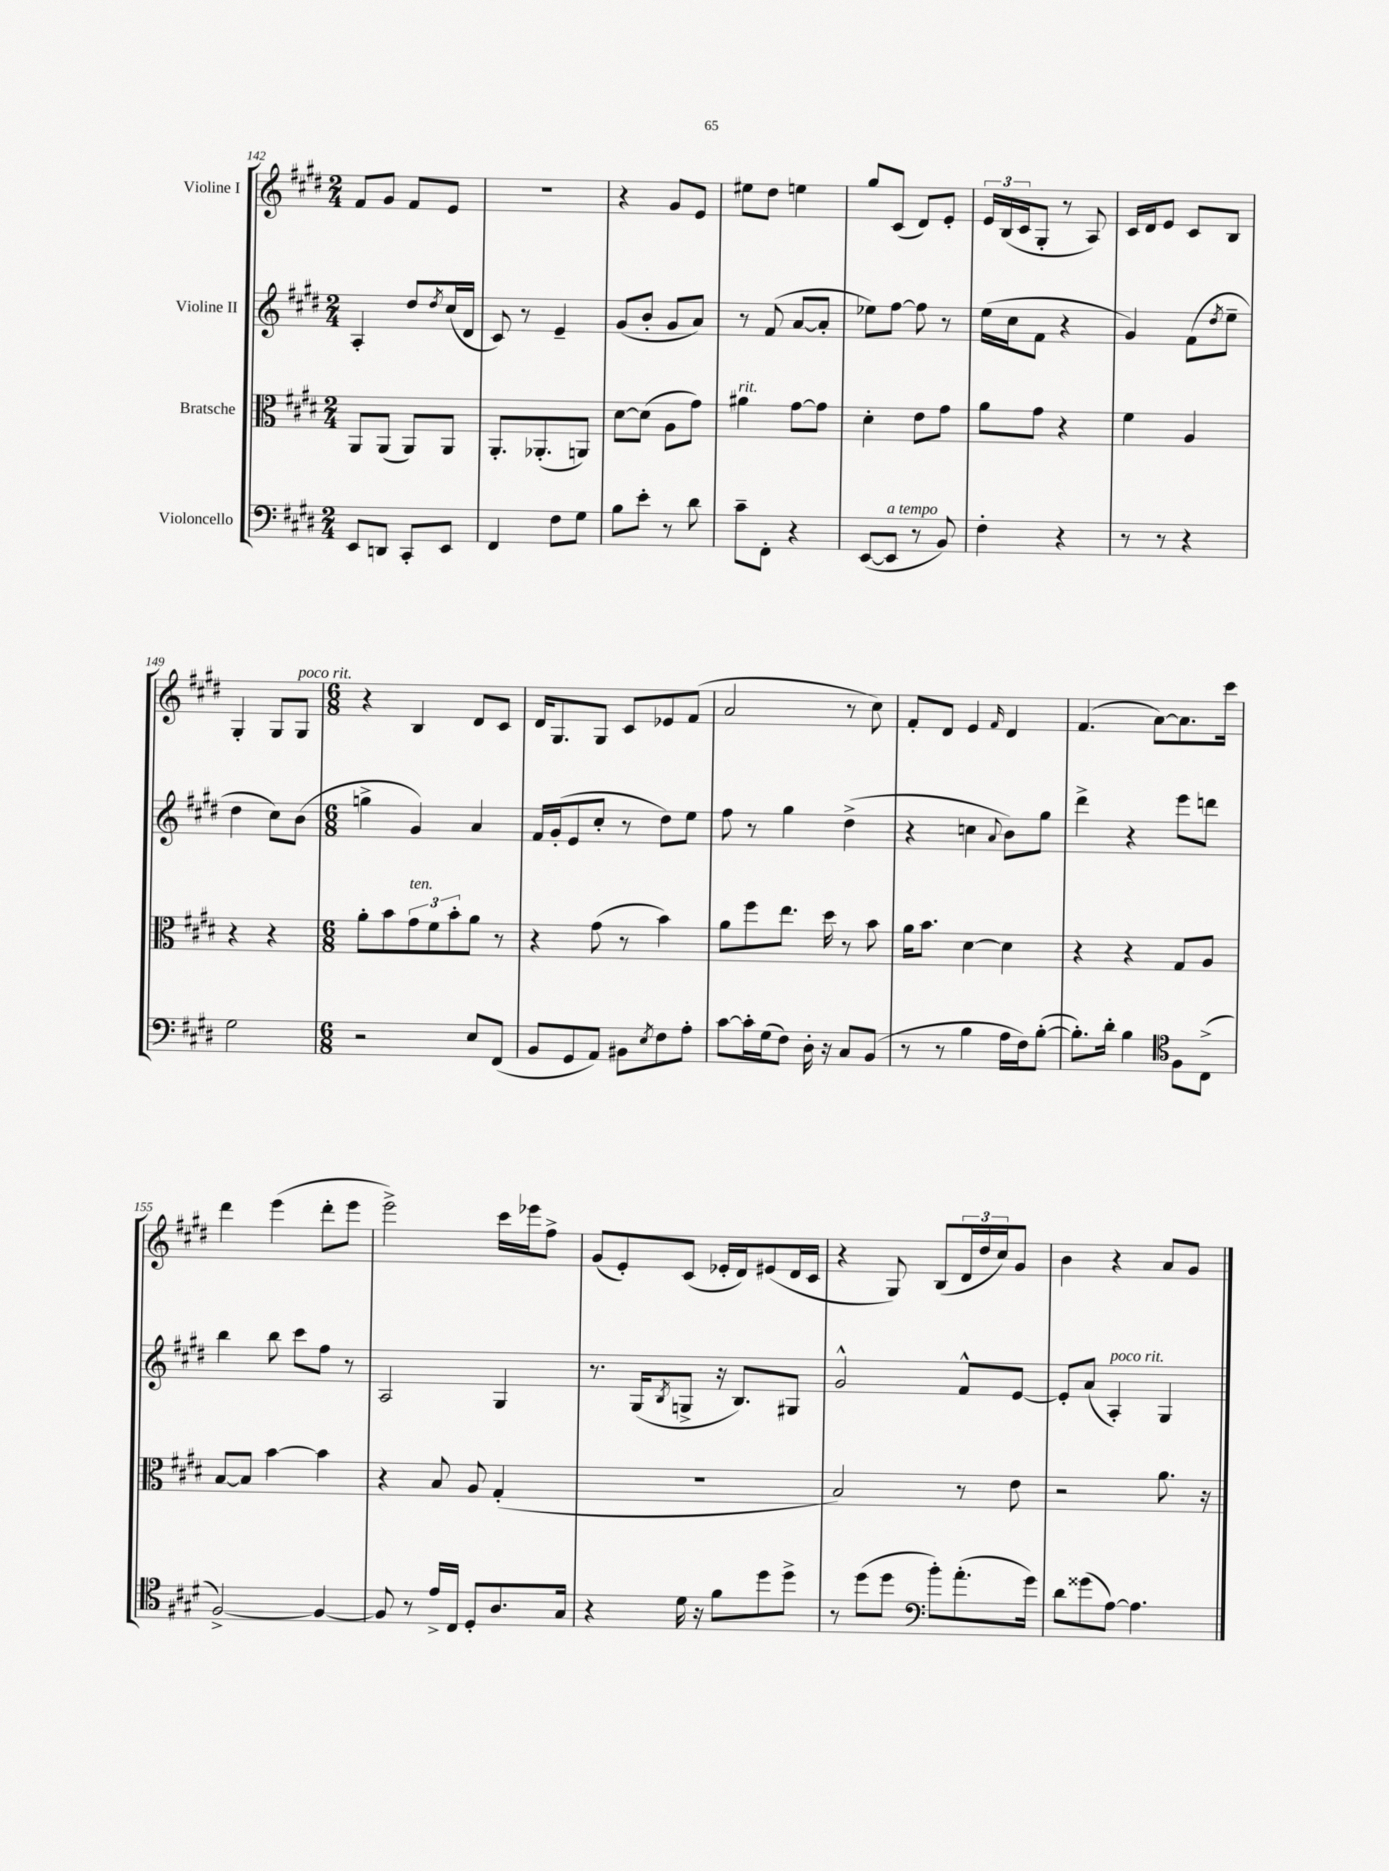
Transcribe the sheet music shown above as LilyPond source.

<<
\new StaffGroup <<
\new Staff = "s0" \with { instrumentName = "Violine I" } {
    \clef treble \key e \major \numericTimeSignature \time 2/4
    fis'8 gis'8 fis'8 e'8 |
    R2 |
    r4 gis'8 e'8 |
    eis''8 dis''8 e''4 |
    gis''8 cis'8( dis'8) e'8-. |
    \tuplet 3/2 { e'16 b16( cis'16 } gis8-. r8 a8) |
    cis'16 dis'16 e'8 cis'8 b8 |
    gis4-. gis8 gis8^\markup { \italic "poco rit." } |
    \numericTimeSignature \time 6/8 r4 b4 dis'8 cis'8 |
    dis'16 gis8. gis8 cis'8 ees'8 fis'8( |
    a'2 r8 cis''8) |
    fis'8-. dis'8 e'4 \grace { fis'16 } dis'4 |
    fis'4.( a'8~) a'8. cis'''16 |
    dis'''4 e'''4( dis'''8-. e'''8 |
    e'''2->) cis'''16 ees'''16 fis''8-> |
    gis'8( e'8-.) cis'8( ees'16-. dis'16) eis'8( dis'16 cis'16 |
    r4 gis8) b8( \tuplet 3/2 { dis'16 dis''16 cis''16) } gis'8 |
    b'4 r4 a'8 gis'8 \bar "|." |
}
\new Staff = "s1" \with { instrumentName = "Violine II" } {
    \clef treble \key e \major \numericTimeSignature \time 2/4
    a4-. dis''8 \acciaccatura { dis''8 } cis''16( dis'16 |
    cis'8) r8 e'4-- |
    gis'8( b'8-. gis'8 a'8) |
    r8 fis'8( a'8~ a'8-. |
    ees''8) fis''8~ fis''8 r8 |
    e''16( cis''16 fis'8 r4 |
    gis'4) fis'8( \acciaccatura { dis''8 } e''8-- |
    dis''4 cis''8) b'8( |
    \numericTimeSignature \time 6/8 g''4-> gis'4) a'4 |
    fis'16 gis'16-.( e'8 cis''8-. r8 dis''8) e''8 |
    fis''8 r8 gis''4 dis''4->( |
    r4 c''4 \appoggiatura { a'8 } b'8) gis''8 |
    dis'''4-> r4 e'''8 d'''8 |
    b''4 b''8 cis'''8 fis''8 r8 |
    a2 gis4 |
    r8. gis16( \acciaccatura { b8 } g8-> r16 b8.) gis8 |
    gis'2-^ fis'8-^ e'8~ |
    e'8-. a'8( a4-.^\markup { \italic "poco rit." }) gis4 \bar "|." |
}
\new Staff = "s2" \with { instrumentName = "Bratsche" } {
    \clef alto \key e \major \numericTimeSignature \time 2/4
    a,8 a,8( a,8) a,8 |
    a,8.-. aes,8.-.( a,8) |
    dis'8~ dis'8( a8 gis'8) |
    ais'4^\markup { \italic "rit." } gis'8~ gis'8 |
    dis'4-. e'8 gis'8 |
    a'8 gis'8 r4 |
    fis'4 a4 |
    r4 r4 |
    \numericTimeSignature \time 6/8 a'8-. b'8 \tuplet 3/2 { gis'8^\markup { \italic "ten." } fis'8 b'8-. } a'8 r8 |
    r4 gis'8( r8 b'4) |
    a'8 fis''8 e''8. dis''16 r8 b'8 |
    a'16 b'8. dis'4~ dis'4 |
    r4 r4 gis8 a8 |
    b8~ b8 b'4~ b'4 |
    r4 b8 a8 gis4-.( |
    R2. |
    b2) r8 e'8 |
    r2 a'8. r16 \bar "|." |
}
\new Staff = "s3" \with { instrumentName = "Violoncello" } {
    \clef bass \key e \major \numericTimeSignature \time 2/4
    e,8 d,8 cis,8-. e,8 |
    fis,4 fis8 gis8 |
    b8 e'8-. r8 dis'8 |
    cis'8-- fis,8-. r4 |
    e,8~( e,8^\markup { \italic "a tempo" } r8 b,8) |
    fis4-. r4 |
    r8 r8 r4 |
    gis2 |
    \numericTimeSignature \time 6/8 r2 e8 fis,8( |
    b,8 gis,8 a,8) bis,8 \acciaccatura { e8 } fis8 a8-. |
    cis'8~ cis'16-. gis16( fis8) dis16-. r16 cis8 b,8( |
    r8 r8 b4 a16 fis16) b8~-.( |
    b8.-.) dis'16-. b4 fis8 cis8->( |
    \clef tenor fis2~->) fis4~ |
    fis8 r8 e'16-> cis16 dis8-. a8. gis16 |
    r4 dis'16 r16 fis'8 dis''8 dis''8-> |
    r8 dis''8( dis''8 b'8-.) a'8.-.( gis'16) |
    \clef bass dis'8 gisis'8( a8~) a4. \bar "|." |
}
>>
>>
\layout { \context { \Score currentBarNumber = #142 } }
